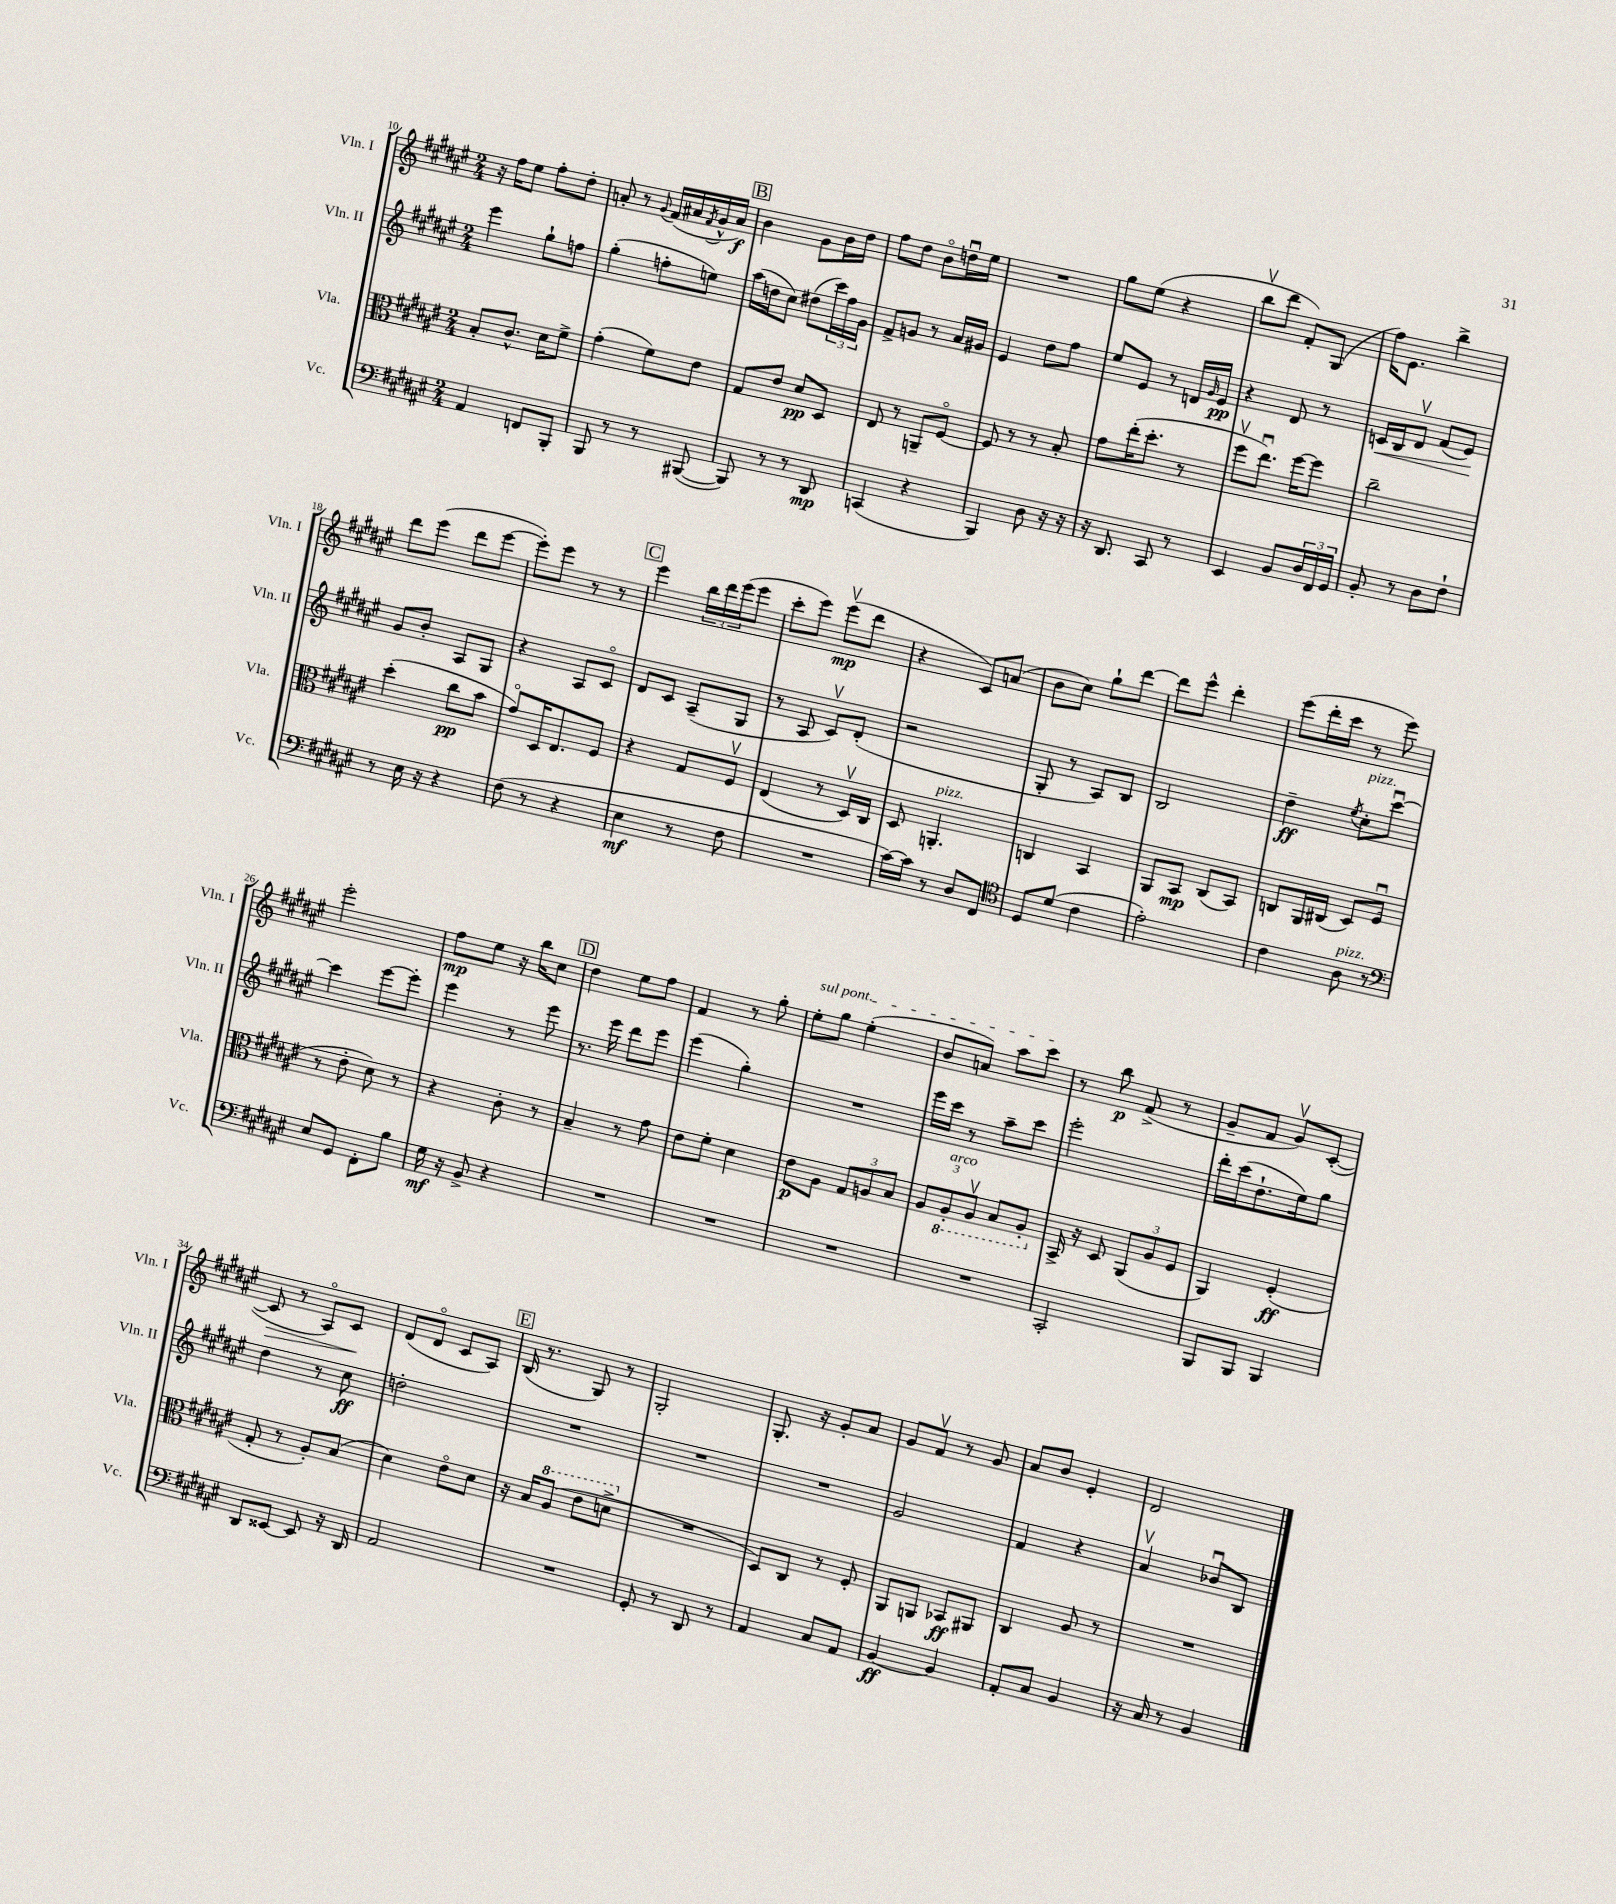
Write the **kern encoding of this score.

**kern	**dynam	**kern	**dynam	**kern	**dynam	**kern	**dynam
*part4	*part4	*part3	*part3	*part2	*part2	*part1	*part1
*staff4	*staff4	*staff3	*staff3	*staff2	*staff2	*staff1	*staff1
*I"Vc.	*	*I"Vla.	*	*I"Vln. II	*	*I"Vln. I	*
*I'Vc.	*	*I'Vla.	*	*I'Vln. II	*	*I'Vln. I	*
*clefF4	*	*clefC3	*	*clefG2	*	*clefG2	*
*k[f#c#g#d#a#e#]	*	*k[f#c#g#d#a#e#]	*	*k[f#c#g#d#a#e#]	*	*k[f#c#g#d#a#e#]	*
*M2/4	*	*M2/4	*	*M2/4	*	*M2/4	*
=10	=10	=10	=10	=10	=10	=10	=10
4AA#/	.	8B'/L	.	4eee#\	.	16r	.
.	.	.	.	.	.	16ff#\KL	.
.	.	8.c#^^/J	.	.	.	8ee#\J	.
8FFn/L	.	.	.	8gg#`\L	.	8ff#'\L	.
.	.	16d#\KL	.	.	.	.	.
8BBB'/J	.	8f#^\J	.	8ffn\J	.	8dd#'\J	.
=11	=11	=11	=11	=11	=11	=11	=11
8BBB/	.	(4g#'\	.	(4gg#'\	.	8an'/	.
8r	.	.	.	.	.	8r	.
.	.	.	.	.	.	8qqg#/	.
8r	.	8f#\L)	.	8ffn'\L	.	(16f#/LL	.
.	.	.	.	.	.	16a#X/	.
.	.	.	.	.	.	8qf#/	.
([8BBB#X/	.	8e#\J	.	8een\J)	.	16g#^^/	.
.	.	.	.	.	.	16a#/JJ)	f
!!LO:REH:place=s1:t=B
=12	=12	=12	=12	=12	=12	=12	=12
8BBB#/])	.	8G#/L	.	(16aa#\LL	.	4b\	.
.	.	.	.	16ddn\J	.	.	.
8r	.	8e#/J	.	8cc#\J)	.	.	.
8r	.	8d#/L	pp	(8dd#X\L	.	8g#\L	.
8DD#/	mp	8D#/J	.	24ccc#\L)	.	16b\L	.
.	.	.	.	24ff#\	.	.	.
.	.	.	.	.	.	16dd#\JJ	.
.	.	.	.	24g#\JJ	.	.	.
=13	=13	=13	=13	=13	=13	=13	=13
(4CCn/	.	8E#/	.	8f#^/L	.	8ff#\L	.
.	.	8r	.	8gn/J	.	8dd#\J	.
4r	.	8AAn~/L	.	8r	.	8b\L	.
.	.	[8F#/J	.	16a#/LL	.	16ddnu\L	.
.	.	.	.	16g#X/JJ	.	16ee#\JJ	.
=14	=14	=14	=14	=14	=14	=14	=14
4BBB/)	.	8F#/]	.	4e#/	.	2r	.
.	.	8r	.	.	.	.	.
8D#\	.	8r	.	8dd#\L	.	.	.
16r	.	8B'/	.	8ff#\J	.	.	.
16r	.	.	.	.	.	.	.
=15	=15	=15	=15	=15	=15	=15	=15
16r	.	8g#\L	.	8ee#/L	.	8gg#\L	.
8.DD#/	.	.	.	.	.	.	.
.	.	(16ee#'\K	.	8e#/J	.	(8ee#\J	.
.	.	8.dd#'\J	.	.	.	.	.
8CC#/	.	.	.	8r	.	4r	.
8r	.	8r	.	16dn/LL	.	.	.
.	.	.	.	16qqg#/	.	.	.
.	.	.	.	16e#/JJ	pp	.	.
=16	=16	=16	=16	=16	=16	=16	=16
4EE#/	.	8ff#v\L	.	4r	.	8bbv\L	.
.	.	8.ee#u\J)	.	.	.	8ddd#\J	.
8BB/L	.	.	.	8d#/	.	8f#'/L)	.
.	.	[16ff#\KL	.	.	.	.	.
24D#/L	.	8ff#\J]	.	8r	.	(8G#/J	.
24FF#/	.	.	.	.	.	.	.
24GG#/JJ	.	.	.	.	.	.	.
=17	=17	=17	=17	=17	=17	=17	=17
!	!	!	!	!	!LO:HP:b	!	!
8BB'/	.	2cc#~\	.	16cn/LL	<	16ff#\KL)	.
.	.	.	.	16B/J	.	8.e#\J	.
8r	.	.	.	8d#v/J	.	.	.
8D#\L	.	.	.	(8f#/L	.	4bb^\	.
8F#`\J	.	.	.	8e#/J)	.	.	.
.	.	.	.	.	[	.	.
!!LO:LB:g=z
=18	=18	=18	=18	=18	=18	=18	=18
8r	.	(4dd#'\	.	8g#/L	.	8ddd#\L	.
16E#\	.	.	.	8b'/J	.	(8eee#\J	.
16r	.	.	.	.	.	.	.
4r	.	8cc#\L	pp	8A#/L	.	8ddd#\L	.
.	.	8b\J	.	8G#/J	.	[8eee#\J	.
=19	=19	=19	=19	=19	=19	=19	=19
(8F#\	.	8g#/L)	.	4r	.	8eee#'\L])	.
8r	.	16D#/K	.	.	.	8eee#\J	.
.	.	8.E#/	.	.	.	.	.
4r	.	.	.	8A#/L	.	8r	.
.	.	8F#/J	.	8c#/J	.	8r	.
!!LO:REH:place=s1:t=C
=20	=20	=20	=20	=20	=20	=20	=20
4E#\	mf	4r	.	8d#/L	.	4eee#\	.
.	.	.	.	8c#/J	.	.	.
8r	.	8G#/L	.	(8A#~/L	.	24bb\LL	.
.	.	.	.	.	.	24ddd#\	.
.	.	.	.	.	.	(24eee#\J	.
8F#\	.	8F#v/J	.	8G#/J	.	8eee#\J	.
=21	=21	=21	=21	=21	=21	=21	=21
2r	.	(4E#/	.	8r	.	8ccc#'\L	.
.	.	.	.	8A#/	.	8eee#\J)	.
.	.	8r	.	8c#v/L)	.	(8eee#v\L	mp
.	.	16D#v/LL)	.	(8d#'/J	.	8ddd#\J	.
.	.	16C#/JJ	.	.	.	.	.
=22	=22	=22	=22	=22	=22	=22	=22
[16c#\LL)	.	8D#/	.	2r	.	4r	.
16c#\JJ]	.	.	.	.	.	.	.
!	!	!LO:TX:a:i:t=pizz.	!	!	!	!	!
8r	.	4.AAn'/	.	.	.	.	.
8D#/L	.	.	.	.	.	8c#/L)	.
8FF#/J	.	.	.	.	.	(8an/J	.
=23	=23	=23	=23	=23	=23	=23	=23
*clefC4	*	*	*	*	*	*	*
8D#/L	.	4Cn/	.	8G#'/	.	8b\L	.
(8d#/J	.	.	.	8r	.	8cc#\J)	.
4c#\	.	4BB/	.	8A#/L)	.	8gg#`\L	.
.	.	.	.	8B/J	.	[8ddd#\J	.
=24	=24	=24	=24	=24	=24	=24	=24
2e#'\)	.	8AA#/L	.	2B/	.	8ddd#\L]	.
.	.	8BB/J	mp	.	.	8eee#^^\J	.
.	.	(8C#/L	.	.	.	4ddd#'\	.
.	.	8BB/J)	.	.	.	.	.
=25	=25	=25	=25	=25	=25	=25	=25
4c#\	.	8Cn/L	.	4dd#~\	ff	(8eee#\L	.
.	.	16AA#/L	.	.	.	16ddd#'\L	.
.	.	(16C#X/JJ	.	.	.	16ccc#\JJ	.
.	.	.	.	8qee#/	.	.	.
!	!	!	!	!LO:TX:a:i:t=pizz.	!	!	!
!LO:TX:a:i:t=pizz.	!	!	!	!	!	!	!
8A#\	.	8D#/L)	.	8cc#'\L	.	8r	.
8r	.	(8F#u/J	.	[8ccc#u\J	.	8eee#\)	.
!!LO:LB:g=z
=26	=26	=26	=26	=26	=26	=26	=26
*clefF4	*	*	*	*	*	*	*
8E#/L	.	8r	.	4ccc#\]	.	2eee#'\	.
8GG#/J	.	8e#'\	.	.	.	.	.
8FF#'\L	.	8d#\)	.	[8eee#\L	.	.	.
8B\J	.	8r	.	8eee#'\J]	.	.	.
=27	=27	=27	=27	=27	=27	=27	=27
16G#\	mf	4r	.	4eee#\	.	8ff#\L	mp
16r	.	.	.	.	.	.	.
8BB^/	.	.	.	.	.	8ee#\J	.
4r	.	8c#'\	.	8r	.	16r	.
.	.	.	.	.	.	16bb\KL	.
.	.	8r	.	8eee#\	.	8cc#\J	.
!!LO:REH:place=s1:t=D
=28	=28	=28	=28	=28	=28	=28	=28
2r	.	4B~/	.	8.r	.	4dd#\	.
.	.	.	.	16eee#\	.	.	.
.	.	8r	.	8ddd#\L	.	8ee#\L	.
.	.	8g#\	.	8eee#\J	.	8ff#\J	.
=29	=29	=29	=29	=29	=29	=29	=29
2r	.	8e#\L	.	(4eee#\	.	4f#/	.
.	.	8f#'\J	.	.	.	.	.
.	.	4d#\	.	4gg#'\)	.	8r	.
.	.	.	.	.	.	8gg#'\	.
=30	=30	=30	=30	=30	=30	=30	=30
!	!	!	!	!	!	!LO:TX:a:i:t=sul pont.	!
2r	.	8e#\L	p	2r	.	8ee#'\L	.
.	.	8A#\J	.	.	.	8gg#\J	.
.	.	12G#/L	.	.	.	(4ee#'\	.
.	.	12An/	.	.	.	.	.
.	.	12B/J	.	.	.	.	.
=31	=31	=31	=31	=31	=31	=31	=31
2r	.	12A#/L	.	16eee#\LL	.	8b/L	.
.	.	.	.	16ccc#\JJ	.	.	.
*	*	*8ba	*	*	*	*	*
!	!	!LO:TX:a:i:t=arco	!	!	!	!	!
.	.	12AA#'/	.	.	.	.	.
.	.	.	.	8r	.	8an/J)	.
.	.	12AA#v/J	.	.	.	.	.
.	.	8BB/L	.	8aa#~\L	.	8aa#\L	.
.	.	8AA#'/J	.	8ccc#\J	.	8ccc#\J	.
=32	=32	=32	=32	=32	=32	=32	=32
*	*	*X8ba	*	*	*	*	*
2CC#'/	.	16BB^/	.	2eee#'\	.	8r	.
.	.	16r	.	.	.	.	.
.	.	8D#/	.	.	.	8bb\	p
.	.	(12AA#/L	.	.	.	(8f#^/	.
.	.	12A#/	.	.	.	.	.
.	.	.	.	.	.	8r	.
.	.	12F#/J	.	.	.	.	.
=33	=33	=33	=33	=33	=33	=33	=33
8BBB/L	.	4AA#/)	.	16ddd#'\LL	.	8g#~/L	.
.	.	.	.	(16ccc#\J	.	.	.
8BBB/J	.	.	.	8.dd#`\	.	8f#/J	.
4BBB/	.	(4F#'/	ff	.	.	8g#v/L)	.
.	.	.	.	16ee#\k)	.	.	.
.	.	.	.	8gg#\J	.	([8c#'/J	.
!!LO:LB:g=z
=34	=34	=34	=34	=34	=34	=34	=34
!	!	!	!	!	!	!	!LO:HP:b
8DD#/L	.	8G#'/	.	4dd#\	.	8c#/]	>
[8EE##X/J	.	8r	.	.	.	8r	.
8EE##/]	.	8A#'/L)	.	8r	.	8A#/L)	.
16r	.	(8B/J	.	8cc#\	ff	8c#/J	.
16DD#/	.	.	.	.	.	.	.
.	.	.	.	.	.	.	]
=35	=35	=35	=35	=35	=35	=35	=35
2AA#/	.	4d#\)	.	2ddn'\	.	(8d#/L	.
.	.	.	.	.	.	8d#/J	.
.	.	8e#\L	.	.	.	8c#/L	.
.	.	8d#\J	.	.	.	8A#/J)	.
!!LO:REH:place=s1:t=E
=36	=36	=36	=36	=36	=36	=36	=36
2r	.	16r	.	2r	.	(16B/	.
.	.	16B/KL	.	.	.	8.r	.
*	*	*8va	*	*	*	*	*
.	.	(8a#/J	.	.	.	.	.
.	.	8ee#\L	.	.	.	8G#/)	.
.	.	8ddn^\J	.	.	.	8r	.
=37	=37	=37	=37	=37	=37	=37	=37
*	*	*X8va	*	*	*	*	*
8GG#'/	.	2r	.	2r	.	2G#'/	.
8r	.	.	.	.	.	.	.
8DD#/	.	.	.	.	.	.	.
8r	.	.	.	.	.	.	.
=38	=38	=38	=38	=38	=38	=38	=38
4AA#/	.	8D#/L)	.	2r	.	8.G#'/	.
.	.	8C#/J	.	.	.	.	.
.	.	.	.	.	.	16r	.
8C#/L	.	8r	.	.	.	8g#'/L	.
8AA#/J	.	8F#'/	.	.	.	8a#/J	.
=39	=39	=39	=39	=39	=39	=39	=39
[4BB/	ff	8AA#/L	.	2g#/	.	8g#/L	.
.	.	8AAn/J	.	.	.	8f#v/J	.
4BB/]	.	8BB-X/L	ff	.	.	8r	.
.	.	8AA#X/J	.	.	.	8g#/	.
=40	=40	=40	=40	=40	=40	=40	=40
8AA#'/L	.	4C#/	.	4f#/	.	8a#/L	.
8C#/J	.	.	.	.	.	8b/J	.
4BB/	.	8A#/	.	4r	.	4e#'/	.
.	.	8r	.	.	.	.	.
=41	=41	=41	=41	=41	=41	=41	=41
16r	.	2r	.	4a#v/	.	2d#/	.
16C#/	.	.	.	.	.	.	.
8r	.	.	.	.	.	.	.
4BB/	.	.	.	8b-Xu/L	.	.	.
.	.	.	.	8B/J	.	.	.
==	==	==	==	==	==	==	==
*-	*-	*-	*-	*-	*-	*-	*-
